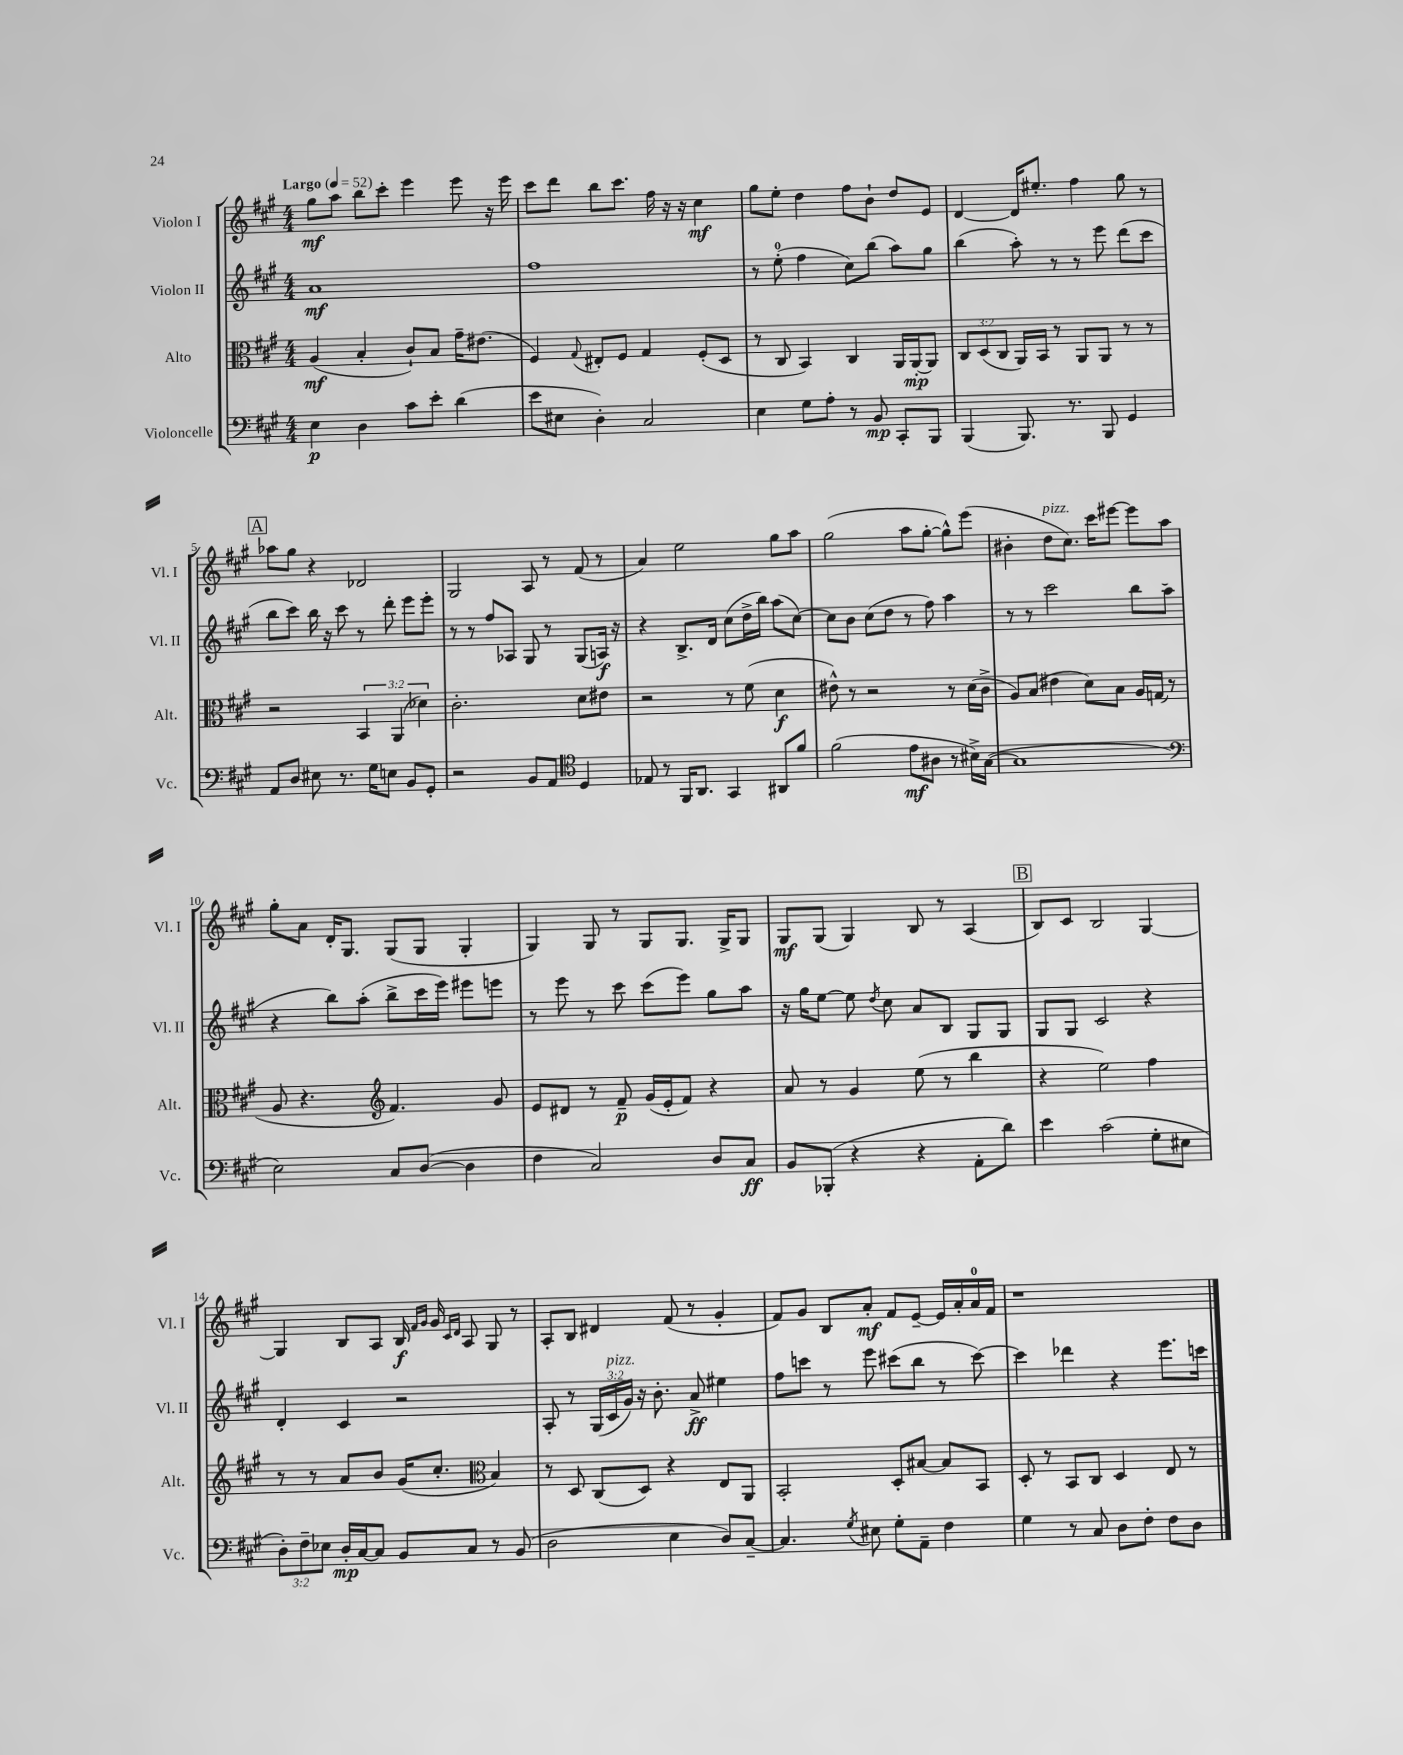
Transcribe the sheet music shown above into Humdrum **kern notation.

**kern	**dynam	**kern	**dynam	**kern	**dynam	**kern	**dynam
*part4	*part4	*part3	*part3	*part2	*part2	*part1	*part1
*staff4	*staff4	*staff3	*staff3	*staff2	*staff2	*staff1	*staff1
*I"Violoncelle	*	*I"Alto	*	*I"Violon II	*	*I"Violon I	*
*I'Vc.	*	*I'Alt.	*	*I'Vl. II	*	*I'Vl. I	*
*clefF4	*	*clefC3	*	*clefG2	*	*clefG2	*
*k[f#c#g#]	*	*k[f#c#g#]	*	*k[f#c#g#]	*	*k[f#c#g#]	*
*M4/4	*	*M4/4	*	*M4/4	*	*M4/4	*
*MM52	*	*MM52	*	*MM52	*	*MM52	*
=1	=1	=1	=1	=1	=1	=1	=1
!	!	!	!	!	!	!LO:TX:a:B:t=Largo	!
4E\	p	(4A/	mf	1a	mf	8gg#\L	mf
.	.	.	.	.	.	8aa\J	.
4D\	.	4B'/	.	.	.	8bb\L	.
.	.	.	.	.	.	8ccc#'\J	.
8c#\L	.	8c#`/L)	.	.	.	4eee\	.
8e'\J	.	8B/J	.	.	.	.	.
(4d\	.	16g#~\KL	.	.	.	8eee\	.
.	.	(8.e#X\J	.	.	.	.	.
.	.	.	.	.	.	16r	.
.	.	.	.	.	.	16eee\	.
=2	=2	=2	=2	=2	=2	=2	=2
8e\L	.	4F#/)	.	1ff#	.	8ccc#\L	.
8E#X\J	.	.	.	.	.	8ddd\J	.
.	.	8qqG#/	.	.	.	.	.
4D'\)	.	8E#X'/L	.	.	.	8bb\L	.
.	.	8F#/J	.	.	.	8.ccc#\J	.
2C#/	.	4G#/	.	.	.	.	.
.	.	.	.	.	.	16ff#\	.
.	.	.	.	.	.	16r	.
.	.	.	.	.	.	16r	.
.	.	(8F#'/L	.	.	.	4cc#\	mf
.	.	8D/J	.	.	.	.	.
=3	=3	=3	=3	=3	=3	=3	=3
4E\	.	8r	.	8r	.	8gg#\L	.
.	.	8C#/	.	(8ee'\	.	8ee'\J	.
8G#\L	.	4BB/)	.	4ff#\	.	4dd\	.
8A'\J	.	.	.	.	.	.	.
8r	.	4C#/	.	8cc#\L)	.	8ff#\L	.
8BB/	mp	.	.	(8bb\J	.	8b`\J	.
8CC#'/L	.	16AA/LL	.	8aa\L)	.	8dd/L	.
.	.	[16AA'/J	mp	.	.	.	.
8BBB/J	.	8AA/J]	.	8gg#\J	.	8e/J	.
=4	=4	=4	=4	=4	=4	=4	=4
(4BBB/	.	12C#/L	.	(4bb\	.	[4d/	.
.	.	(12D/	.	.	.	.	.
.	.	12C#/J	.	.	.	.	.
8.BBB/)	.	16AA/LL)	.	8aa'\)	.	16d/KL]	.
.	.	16BB/JJ	.	.	.	8.ee#X'/J	.
.	.	8r	.	8r	.	.	.
8.r	.	.	.	.	.	.	.
.	.	8AA/L	.	8r	.	4ff#\	.
8BBB/	.	8AA/J	.	8eee\	.	.	.
4GG#/	.	8r	.	(8ddd\L	.	8gg#\	.
.	.	8r	.	8ccc#\J	.	8r	.
!!LO:LB:g=z
!!LO:REH:place=s1:t=A
=5	=5	=5	=5	=5	=5	=5	=5
8AA/L	.	2r	.	8bb\L	.	8aa-X\L	.
8D/J	.	.	.	8ccc#\J)	.	8gg#\J	.
8E#X\	.	.	.	16bb\	.	4r	.
.	.	.	.	16r	.	.	.
8.r	.	.	.	8ccc#\	.	.	.
.	.	6BB/	.	8r	.	2d-X/	.
16G#\KL	.	.	.	.	.	.	.
8En\J	.	.	.	8ddd'\	.	.	.
.	.	(6AA/	.	.	.	.	.
8BB/L	.	.	.	8eee\L	.	.	.
.	.	6d-X\)	.	.	.	.	.
8GG#'/J	.	.	.	8eee'\J	.	.	.
=6	=6	=6	=6	=6	=6	=6	=6
2r	.	2.c#'\	.	8r	.	2G#/	.
.	.	.	.	8r	.	.	.
.	.	.	.	8ff#/L	.	.	.
.	.	.	.	8A-X/J	.	.	.
8BB/L	.	.	.	8G#/	.	8A/	.
8AA/J	.	.	.	8r	.	8r	.
*clefC4	*	*	*	*	*	*	*
4D/	.	8d\L	.	(8G#/L	.	(8f#/	.
.	.	8e#X\J	.	16An/Jk)	f	8r	.
.	.	.	.	16r	.	.	.
=7	=7	=7	=7	=7	=7	=7	=7
8E-X/	.	2r	.	4r	.	4a/)	.
8r	.	.	.	.	.	.	.
16FF#/KL	.	.	.	8.B^/L	.	2ee\	.
8.AA/J	.	.	.	.	.	.	.
.	.	.	.	16d/Jk	.	.	.
4GG#/	.	8r	.	(8cc#\L	.	.	.
.	.	(8f#\	.	16dd^\L	.	.	.
.	.	.	.	16bb\JJ)	.	.	.
8AA#X/L	.	4d\	f	(8aa\L	.	8gg#\L	.
8f#/J	.	.	.	[8cc#\J)	.	8aa\J	.
=8	=8	=8	=8	=8	=8	=8	=8
(2f#\	.	8e#X^^\)	.	8cc#\L]	.	(2gg#\	.
.	.	8r	.	8b\J	.	.	.
.	.	2r	.	(8cc#\L	.	.	.
.	.	.	.	8dd\J	.	.	.
8e\L	mf	.	.	8r	.	8aa\L	.
8A#X\J	.	.	.	8ff#\)	.	[8gg#'\J	.
8r	.	8r	.	4aa\	.	8gg#^^\L])	.
16B#X^\LL)	.	(16d\LL	.	.	.	(8eee\J	.
([16G#\JJ	.	16c#^\JJ	.	.	.	.	.
=9	=9	=9	=9	=9	=9	=9	=9
1G#]	.	8A/L)	.	8r	.	4b#X'\	.
.	.	(8B/J	.	8r	.	.	.
!	!	!	!	!	!	!LO:TX:a:i:t=pizz.	!
.	.	4e#X\	.	2ccc#\	.	8dd\L	.
.	.	.	.	.	.	8.cc#\J)	.
.	.	8d\L)	.	.	.	.	.
.	.	.	.	.	.	16ccc#\KL	.
.	.	8B\J	.	.	.	[8eee#X\J	.
.	.	16A/LL	.	8bb\L	.	8eee#\L]	.
.	.	(16Gn/JJ	.	.	.	.	.
.	.	8r	.	(8aa\J	.	8aa\J	.
!!LO:LB:g=z
=10	=10	=10	=10	=10	=10	=10	=10
*clefF4	*	*	*	*	*	*	*
2E\)	.	8A/	.	4r	.	8gg#'\L	.
.	.	4.r	.	.	.	8a\J	.
.	.	.	.	8bb\L)	.	16d'/KL	.
.	.	.	.	.	.	8.G#/J	.
.	.	.	.	(8aa'\J	.	.	.
*	*	*clefG2	*	*	*	*	*
8C#/L	.	4.f#/)	.	8bb^\L	.	(8G#/L	.
([8D/J	.	.	.	16ccc#\L	.	8G#/J	.
.	.	.	.	16eee\JJ)	.	.	.
4D\]	.	.	.	8eee#X\L	.	4G#'/	.
.	.	8g#/	.	8eeen\J	.	.	.
=11	=11	=11	=11	=11	=11	=11	=11
4F#\	.	8e/L	.	8r	.	4G#/)	.
.	.	8d#X/J	.	8eee\	.	.	.
2C#/)	.	8r	.	8r	.	8G#/	.
.	.	8f#~/	p	8ccc#\	.	8r	.
.	.	(16g#/LL	.	(8ccc#\L	.	8G#/L	.
.	.	16e'/J	.	.	.	.	.
.	.	8f#/J)	.	8eee\J)	.	8.G#/J	.
8D/L	.	4r	.	8gg#\L	.	.	.
.	.	.	.	.	.	16G#^/KL	.
8C#/J	ff	.	.	8aa\J	.	8G#/J	.
=12	=12	=12	=12	=12	=12	=12	=12
8BB/L	.	8a/	.	16r	.	8G#/L	mf
.	.	.	.	16gg#\KL	.	.	.
(8BBB-X'/J	.	8r	.	[8ee\J	.	(8G#/J	.
4r	.	4g#/	.	8ee\]	.	4G#/)	.
.	.	.	.	8qdd/	.	.	.
.	.	.	.	8cc#\	.	.	.
4r	.	(8ee\	.	8a/L	.	8B/	.
.	.	8r	.	8B/J	.	8r	.
8AA'\L	.	4bb\	.	8G#/L	.	(4A/	.
8d\J)	.	.	.	8G#/J	.	.	.
!!LO:REH:place=s1:t=B
=13	=13	=13	=13	=13	=13	=13	=13
4e\	.	4r	.	8G#/L	.	8B/L)	.
.	.	.	.	8G#/J	.	8c#/J	.
(2c#\	.	2ee\)	.	2c#/	.	2B/	.
8G#'\L	.	4ff#\	.	4r	.	[4G#/	.
8E#X\J	.	.	.	.	.	.	.
!!LO:LB:g=z
=14	=14	=14	=14	=14	=14	=14	=14
12D'\L)	.	8r	.	4d'/	.	4G#/]	.
12F#~\	.	.	.	.	.	.	.
.	.	8r	.	.	.	.	.
12E-X\J	.	.	.	.	.	.	.
16D'/LL	mp	8a/L	.	4c#/	.	8B/L	.
[16C#/J	.	.	.	.	.	.	.
8C#/J]	.	8b/J	.	.	.	8A/J	.
8BB/L	.	(16g#/KL	.	2r	.	16B/	f
.	.	.	.	.	.	16qqf#/LL	.
.	.	.	.	.	.	16qqg#/JJ	.
.	.	8.cc#'/J	.	.	.	16g#/	.
.	.	.	.	.	.	16qqc#/LL	.
.	.	.	.	.	.	16qqd/JJ	.
8C#/J	.	.	.	.	.	8A/	.
*	*	*clefC3	*	*	*	*	*
8r	.	4B/)	.	.	.	8G#/	.
(8BB/	.	.	.	.	.	8r	.
=15	=15	=15	=15	=15	=15	=15	=15
2D\	.	8r	.	8A'/	.	8A'/L	.
.	.	8D/	.	8r	.	8B/J	.
.	.	(8C#/L	.	(24G#/LL	.	4d#X/	.
!	!	!	!	!LO:TX:a:i:t=pizz.	!	!	!
.	.	.	.	24c#/	.	.	.
.	.	.	.	24g#/JJ)	.	.	.
.	.	8D/J)	.	16r	.	.	.
.	.	.	.	8.b'\	.	.	.
4E\	.	4r	.	.	.	(8f#/	.
.	.	.	.	8a^/	ff	8r	.
8D/L)	.	8E/L	.	4ee#X\	.	4g#'/	.
[8C#~/J	.	8AA/J	.	.	.	.	.
=16	=16	=16	=16	=16	=16	=16	=16
4.C#/]	.	2BB'/	.	8ff#\L	.	8f#/L)	.
.	.	.	.	8cccn\J	.	8g#/J	.
.	.	.	.	8r	.	8B/L	.
8qG#/	.	.	.	.	.	.	.
8E#X\	.	.	.	8eee\	.	8a'/J	mf
8G#'\L	.	8D'/L	.	(8ccc#X\L	.	8f#/L	.
8AA~\J	.	[8B#X/J	.	8bb\J	.	[8e~/J	.
4F#\	.	8B#/L]	.	8r	.	16e/LL]	.
.	.	.	.	.	.	16a'/	.
.	.	8BB/J	.	[8ccc#\)	.	16a/	.
.	.	.	.	.	.	16f#/JJ	.
=17	=17	=17	=17	=17	=17	=17	=17
4G#\	.	8D'/	.	4ccc#\]	.	1r	.
.	.	8r	.	.	.	.	.
8r	.	8BB/L	.	4ddd-X\	.	.	.
8C#/	.	8C#/J	.	.	.	.	.
8D\L	.	4D/	.	4r	.	.	.
8F#'\J	.	.	.	.	.	.	.
8F#\L	.	8E/	.	8.eee\L	.	.	.
8D\J	.	8r	.	.	.	.	.
.	.	.	.	16cccn\Jk	.	.	.
==	==	==	==	==	==	==	==
*-	*-	*-	*-	*-	*-	*-	*-
